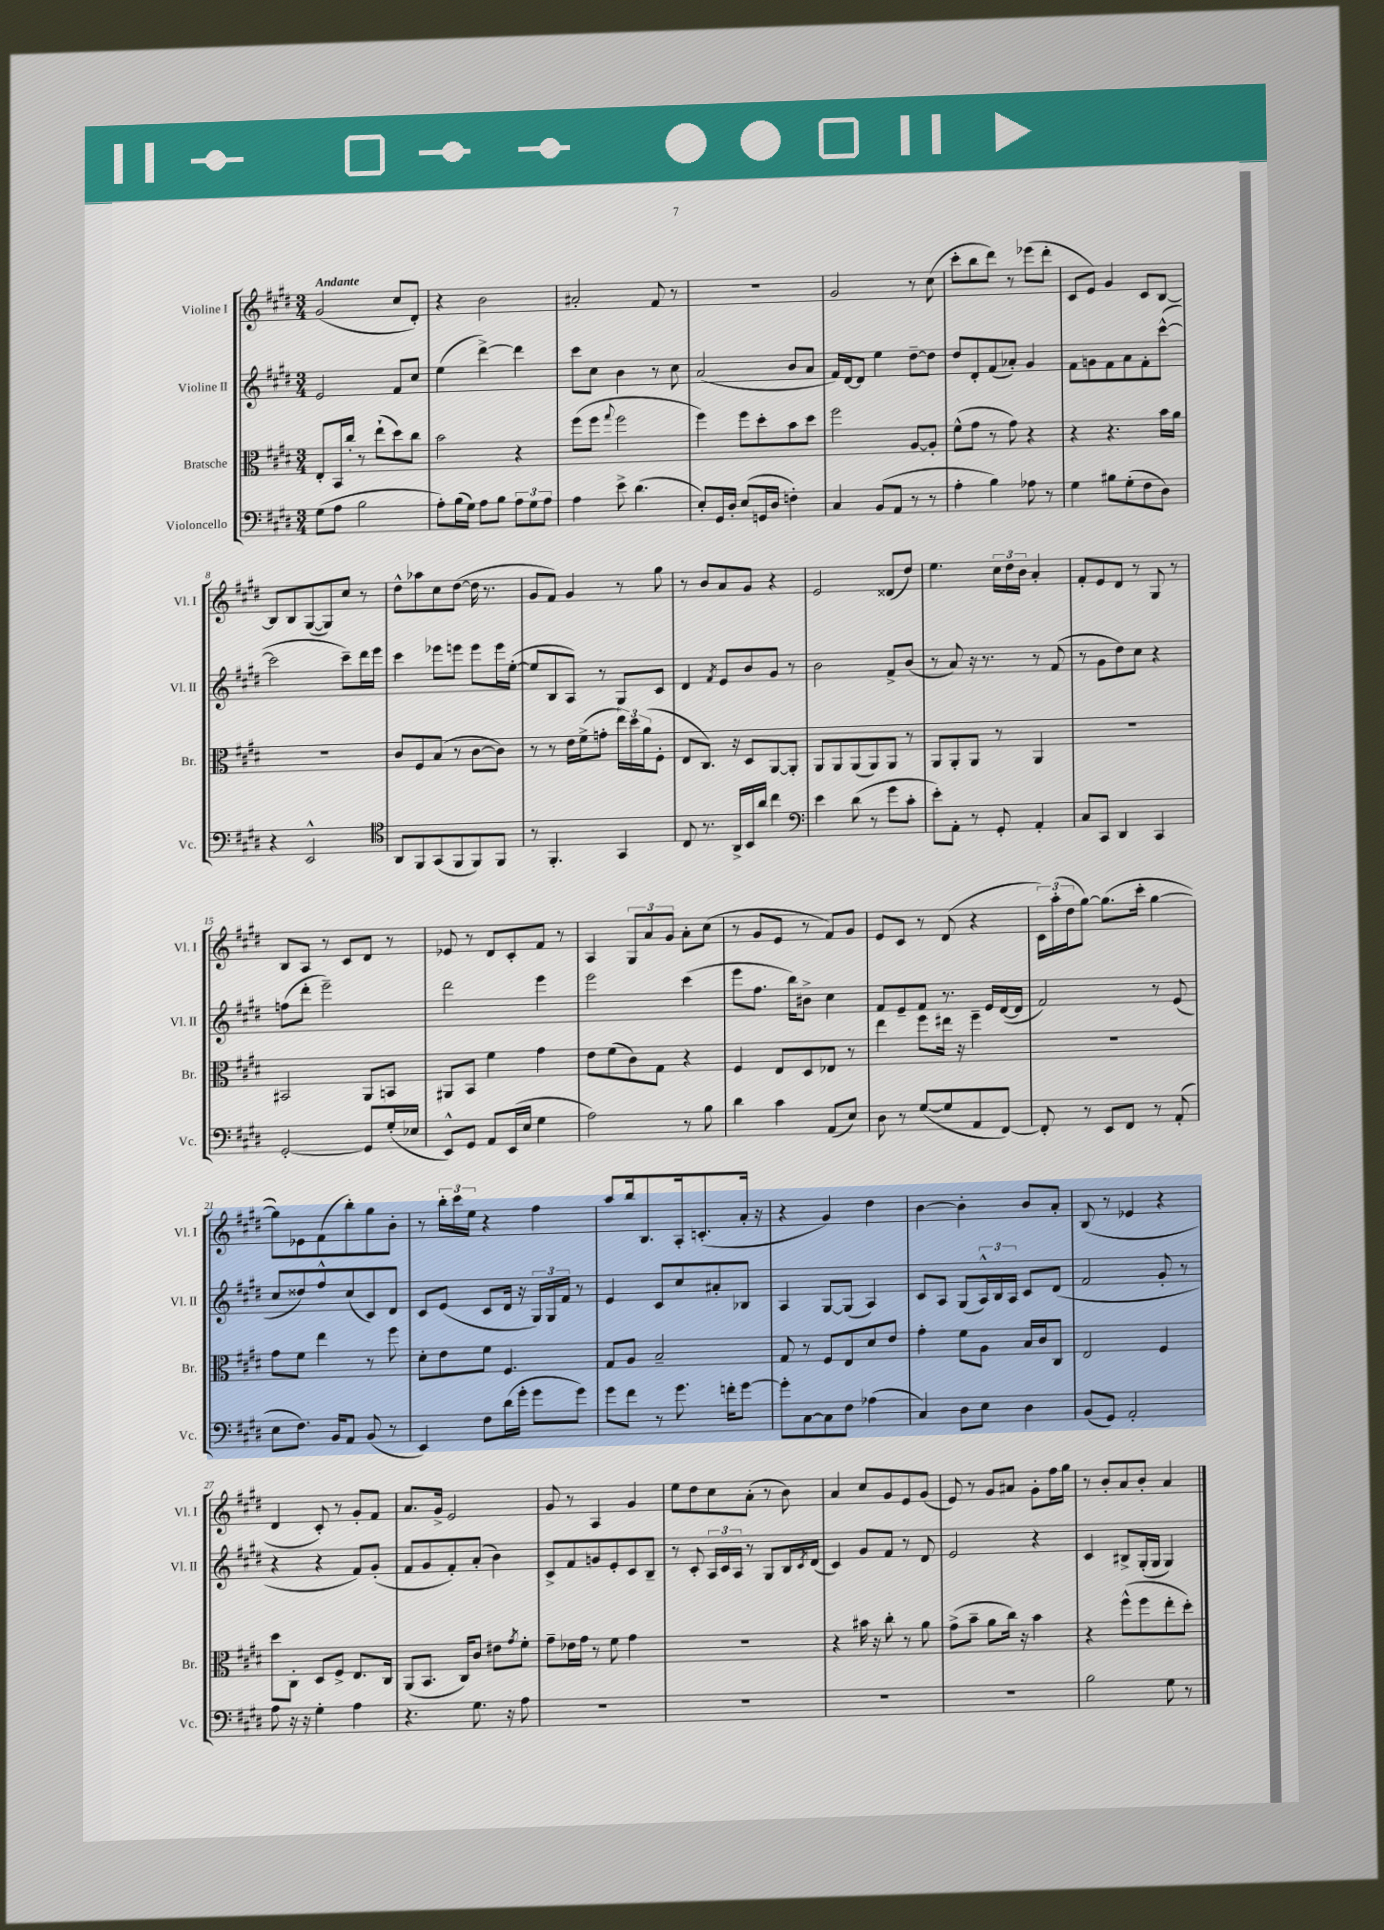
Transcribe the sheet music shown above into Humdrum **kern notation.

**kern	**kern	**kern	**kern
*part4	*part3	*part2	*part1
*staff4	*staff3	*staff2	*staff1
*I"Violoncello	*I"Bratsche	*I"Violine II	*I"Violine I
*I'Vc.	*I'Br.	*I'Vl. II	*I'Vl. I
*clefF4	*clefC3	*clefG2	*clefG2
*k[f#c#g#d#]	*k[f#c#g#d#]	*k[f#c#g#d#]	*k[f#c#g#d#]
*M3/4	*M3/4	*M3/4	*M3/4
=1	=1	=1	=1
!	!	!	!LO:TX:a:B:t=Andante
(8G#\L	8E'/L	2e/	(2g#/
8A\J	16BB/L	.	.
.	16cc#'/JJ	.	.
2B\	8r	.	.
.	(8ee`\L	.	.
.	8dd#\)	8f#/L	8cc#/L
.	8cc#\J	8cc#/J	8d#'/J)
=2	=2	=2	=2
8A'\L)	2b\	(4ee\	4r
(16B\L	.	.	.
16G#\JJ)	.	.	.
8A\L	.	[4ddd#^\)	2b\
8B\J	.	.	.
12A\L	4r	4ddd#\]	.
12G#\	.	.	.
12A\J	.	.	.
=3	=3	=3	=3
4A\	(8ff#\L	8ccc#\L	2a#X'/
.	8ff#\J	8cc#\J	.
.	8qqgg#/	.	.
8e^\	2ff#\	4b\	.
(4.d#\	.	.	.
.	.	8r	8f#/
.	.	8cc#\	8r
=4	=4	=4	=4
8E'/L)	4ff#\)	(2a/	2.r
16GG#/L	.	.	.
16D#'/JJ	.	.	.
(8E/L	8ff#\L	.	.
16GGn/L	8dd#'\	.	.
16D#/JJ	.	.	.
4Fn'\)	8b\	8b/L	.
.	8dd#\J	8a/J	.
=5	=5	=5	=5
4C#/	2ff#\	16f#/LL)	2g#/
.	.	[16d#/J	.
.	.	8d#/J]	.
(8BB/L	.	4ee\	.
8AA/J	.	.	.
8r	[8A/L	[8dd#~\L	8r
8r	8A'/J]	8dd#\J]	(8cc#\
=6	=6	=6	=6
4A'\	(8f#^^\L	8dd#/L	8ccc#'\L
.	8g#\J	8d#'/	8bb\
4B\)	8r	(8f#/	8ddd#\J)
.	8g#\)	8a-X'/J)	8r
8A-X\	4r	4g#/	(8eee-X\L
8r	.	.	8ddd#'\J
=7	=7	=7	=7
4G#\	4r	8f#\L	8c#/L
.	.	8gn\	8e/J)
8B#X\L	4.r	8f#\	4g#/
(8G#'\	.	8a\	.
8F#\	.	8f#'\	8c#/L
8D#\J)	16b\LL	([8ccc#^^\J	[8B/J
.	16a\JJ	.	.
!!LO:LB:g=z
=8	=8	=8	=8
4r	2.r	2ccc#\]	8B/L]
.	.	.	8B/
2EE^^/	.	.	([8G#/
.	.	.	8G#/])
.	.	8ccc#~\L)	8cc#/J
.	.	16ddd#\L	8r
.	.	16eee\JJ	.
=9	=9	=9	=9
*clefC4	*	*	*
8AA/L	8c#/L	4ccc#\	8dd#^^\L
8FF#/	8F#/	.	8aa-X\
(8GG#/	(8B/J	8eee-X\L	8cc#\
8FF#/	8r	8eeen\J	([8dd#\J
8FF#/)	[8c#\L	8eee\L	16dd#\]
.	.	.	8.r
8FF#/J	8c#\J])	16eee\L	.
.	.	([16ee'\JJ	.
=10	=10	=10	=10
8r	8r	8ee/L]	8g#/L
4.FF#'/	8r	8B/	8f#/J)
.	16e\LL	8A/J)	4g#/
.	(16f#^\J	.	.
.	8gn'\J	8r	.
4GG#/	24ee\LL)	8G#/L	8r
.	24dd#\	.	.
.	(24a\J	.	.
.	8F#'\J	8c#/J	8gg#\
=11	=11	=11	=11
8C#/	8E/L	4d#/	8r
8.r	8.C#/J)	.	8b/L
.	.	8qf#/	.
.	.	8e/L	8a/
16AA^/LL	16r	.	.
16BB/	8D#/L	8b/	8g#/J
16a/JJ	.	.	.
4cc#\	[8AA/	8g#/J	4r
.	8AA'/J]	8r	.
=12	=12	=12	=12
*clefF4	*	*	*
4e\	8AA/L	2b\	2e/
.	8AA/	.	.
(8d#\	(8AA/	.	.
8r	8AA/)	.	.
8g#\L	8AA/J	8f#^/L	(8d##X/L
8c#'\J	8r	(8b/J	8dd#/J)
=13	=13	=13	=13
8e'\L)	8AA/L	8r	4.ee\
8AA'\J	8AA'/	8a/)	.
8r	8AA/J	16r	.
.	.	8.r	.
8GG#'/	8r	.	24cc#\LL
.	.	.	24dd#\
.	.	.	24b\JJ
4AA'/	4AA/	8r	4a'/
.	.	(8f#/	.
=14	=14	=14	=14
8C#/L	2.r	8r	8f#'/L
8CC#/J	.	8g#\L	8e/
4DD#/	.	8dd#\)	8d#/J
.	.	8cc#\J	8r
4CC#/	.	4r	8G#/
.	.	.	8r
!!LO:LB:g=z
=15	=15	=15	=15
[2GG#'/	2BB#X/	(8ffn\L	8B/L
.	.	8ddd#'\J	8A/J
.	.	2eee~\)	8r
.	.	.	8c#/L
8GG#/L]	8AA/L	.	8d#/J
(16G#'/L	8BBn/J	.	8r
16E-X/JJ	.	.	.
=16	=16	=16	=16
8EE^^/L)	8AA#X/L	2ddd#\	8e-X/
8GG#/J	8BB/J	.	8r
8AA/L	4f#\	.	8d#/L
(16EE/L	.	.	8c#'/
16E/JJ	.	.	.
4G#\	4g#\	4eee\	8f#/J
.	.	.	8r
=17	=17	=17	=17
2A\)	8e\L	2eee\	4A/
.	(8f#\	.	.
.	8c#\)	.	12G#/L
.	.	.	12a/
.	8G#\J	.	.
.	.	.	12g#/J
8r	4r	(4ccc#\	8a'\L
8B\	.	.	(8cc#\J
=18	=18	=18	=18
4d#\	4F#/	8eee\L	8r
.	.	8.ff#\J	8g#/L
4c#\	8E/L	.	8e/J
.	.	16bb\KL)	.
.	8D#/	8b#X^\J	8r
(8AA/L	8E-X/J	4cc#\	8f#/L)
8E/J)	8r	.	8g#/J
=19	=19	=19	=19
8D#\	4ee\	8f#/L	8e/L
8r	.	8e~/	8c#/J
([8G#/L	8ff#\L	8f#/J	8r
8G#/]	16ee#X\Jk	8.r	(8d#/
.	16r	.	.
8AA/	4ff#~\	.	4r
.	.	16e/LL	.
[8FF#/J)	.	([16d#/	.
.	.	16d#/JJ]	.
=20	=20	=20	=20
8FF#'/]	2.r	2f#/)	24c#\LL)
.	.	.	(24aa'\
.	.	.	24dd#\J
8r	.	.	[8gg#\J)
8EE/L	.	.	(8.gg#\L]
8FF#/J	.	.	.
.	.	.	16ccc#'\Jk
8r	.	8r	[4gg#\
(8AA'/	.	(8e/	.
!!LO:LB:g=z
=21	=21	=21	=21
8E\L	8g#\L	8cc#/L	8gg#\L])
8.F#\J)	8f#\J	8dd##X/)	8e-X\
.	4ee\	8ff#^^/	(8f#\
16BB/KL	.	.	.
8AA/J	.	(8cc#/	8bb'\)
(8BB/	8r	8c#/)	8gg#\
8r	8ff#\	8d#/J	8b'\J
=22	=22	=22	=22
4EE/)	8d#'\L	8c#/L	8r
.	8e\	(8e/J	24bb'\LL
.	.	.	24ccc#\
.	.	.	24ee\JJ
8F#\L	8f#\J	8c#/L	4r
(16d#\L	4.F#/	16d#/Jk	.
16g#'\JJ	.	16r	.
8g#\L	.	24G#/LL)	4ff#\
.	.	24G#/	.
.	.	24f#/JJ	.
8g#\J)	.	8r	.
=23	=23	=23	=23
8g#\L	8G#/L	4e/	8aa/L
8f#\J	8A/J	.	16bb/k
.	.	.	8.B/
8r	2B~/	8c#/L	.
8.g#\	.	8cc#/	16A'/k
.	.	.	(8.cn'/
.	.	8a#X'/	.
16fn'\KL	.	.	.
[8g#\J	.	8B-X/J	16a'/Jk
.	.	.	16r
=24	=24	=24	=24
8g#'\L]	8G#/	4A/	4r
[8C#\	8r	.	.
8C#\]	8F#/L	[8G#/L	4g#/)
8F#\J	8E/	(8G#/J]	.
(4A-X\	8d#/	4A/)	4dd#\
.	8e/J	.	.
=25	=25	=25	=25
4C#/)	4g#'\	8c#/L	[4b\
.	.	8A/J	.
8D#\L	8f#\L	(8G#/L	4b'\]
8E\J	8A\J	24A^^/L)	.
.	.	24B/	.
.	.	24A/JJ	.
4D#\	16B/LL	8c#/L	8b/L
.	16c#/J	.	.
.	8C#/J	(8d#/J	8a'/J
=26	=26	=26	=26
(8BB/L	2E/	2f#/	(8B/
8GG#/J)	.	.	8r
2AA'/	.	.	4e-X/
.	4F#/	8g#'/	4r
.	.	8r	.
!!LO:LB:g=z
=27	=27	=27	=27
8A\	8dd#\L	4r	4d#/
16r	8C#'\J	.	.
16r	.	.	.
4G#'\	8D#/L	4r	8c#'/)
.	8F#^/J	.	8r
4A\	8.E/L	8f#/L)	8g#'/L
.	.	(8g#'/J	8f#/J
.	16C#/Jk	.	.
=28	=28	=28	=28
4.r	(8AA/L	8f#/L	8.a/L
.	8.BB/J	8g#/	.
.	.	.	16g#^/Jk
.	.	8f#'/)	2e/
.	16C#/KL)	.	.
8.G#\	8c#/J	(8a'/J	.
.	8e#X\L	4b\)	.
16r	.	.	.
.	8qg#/	.	.
8A\	8f#'\J	.	.
=29	=29	=29	=29
2.r	8g#~\L	8c#^/L	8g#/
.	16e-X\L	8f#/	8r
.	16g#\JJ	.	.
.	8r	8gn/	4A/
.	8f#\	8e'/	.
.	4g#\	8c#/	4g#/
.	.	8B~/J	.
=30	=30	=30	=30
2.r	2.r	8r	8ee\L
.	.	8c#'/	8dd#\
.	.	24A/LL	8cc#\
.	.	24c#/	.
.	.	24A/JJ	.
.	.	8r	(8a'\J
.	.	8G#/L	8r
.	.	16B/L	8b\)
.	.	8qc#/	.
.	.	(16d#/JJ	.
=31	=31	=31	=31
2.r	4r	4c#/)	4a/
.	16b#X\	8g#/L	8cc#/L
.	16r	.	.
.	8cc#'\	8f#/J	8g#/
.	8r	8r	8e/
.	8a\	8d#/	(8g#/J
=32	=32	=32	=32
2.r	(8g#^\L	2e/	8e/)
.	8b~\J	.	8r
.	8a\L	.	8g#/L
.	16cc#\Jk)	.	8a#X/J
.	16r	.	.
.	4b\	4r	8g#'\L
.	.	.	16ff#\L
.	.	.	16gg#\JJ
=33	=33	=33	=33
2B\	4r	4c#/	8r
.	.	.	8b'/L
.	(8ff#^^\L	8B#X^/L	8a/
.	8ff#\	(16G#'/L	8b'/J
.	.	16G#/JJ	.
8G#\	8ee'\	4G#/)	4a/
8r	8dd#'\J)	.	.
==	==	==	==
*-	*-	*-	*-
